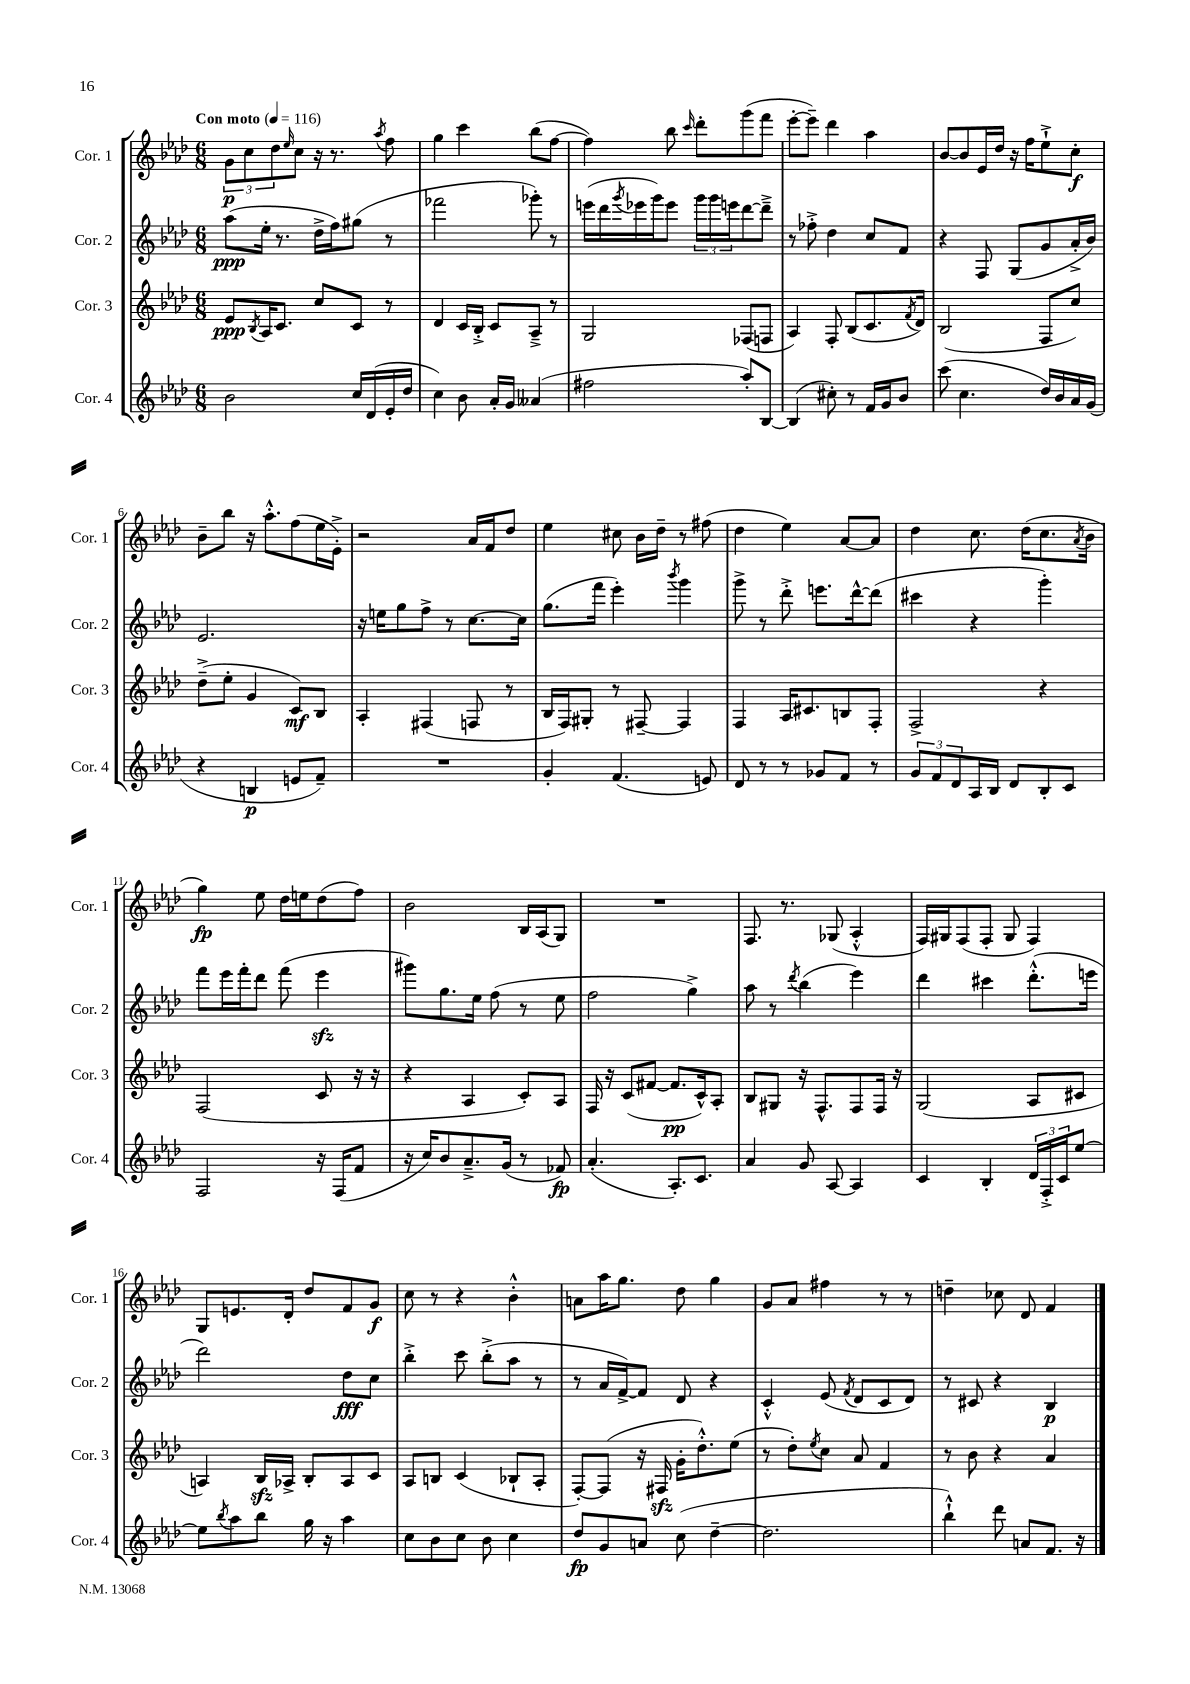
<<
\new StaffGroup <<
\new Staff = "s0" \with { instrumentName = "Cor. 1" shortInstrumentName = "Cor. 1" } {
    \clef treble \key aes \major \numericTimeSignature \time 6/8 \tempo "Con moto" 4 = 116
    \tuplet 3/2 { g'8\p c''8 des''8 } \grace { ees''16 } c''8 r16 r8. \acciaccatura { aes''8 } f''8 |
    g''4 c'''4 bes''8( f''8~ |
    f''4) bes''8 \grace { c'''16 } des'''8-. g'''8( f'''8 |
    ees'''8~-. ees'''8--) des'''4 aes''4 |
    bes'8~ bes'8 ees'16 des''16 r16 f''16 ees''8-!-> c''8-.\f |
    bes'8-- bes''8 r16 aes''8.-.-^ f''8( ees''16 ees'16-.->) |
    r2 aes'16 f'16 des''8 |
    ees''4 cis''8 bes'16 des''16-- r8 fis''8( |
    des''4 ees''4) aes'8~ aes'8 |
    des''4 c''8. des''16( c''8. \acciaccatura { aes'8 } bes'16 |
    g''4\fp) ees''8 des''16 e''16 des''8( f''8) |
    bes'2 bes16 aes16( g8) |
    R2. |
    f8. r8. ges8( aes4-.-^ |
    f16) gis16 f8( f8-. gis8 f4) |
    g8 e'8. des'16-. des''8 f'8 g'8\f |
    c''8 r8 r4 bes'4-.-^ |
    a'8 aes''16 g''8. des''8 g''4 |
    g'8 aes'8 fis''4 r8 r8 |
    d''4-- ces''8 des'8 f'4 \bar "|." |
}
\new Staff = "s1" \with { instrumentName = "Cor. 2" shortInstrumentName = "Cor. 2" } {
    \clef treble \key aes \major \numericTimeSignature \time 6/8
    aes''8\ppp( ees''16-. r8. des''16-> f''16) gis''8( r8 |
    fes'''2 ges'''8-.) r8 |
    e'''16( des'''16 \acciaccatura { g'''8 } ees'''16 g'''16) ees'''8 \tuplet 3/2 { g'''16 g'''16 e'''16 } des'''8~ des'''8---> |
    r8 fes''8-.-> des''4 c''8 f'8 |
    r4 f8 g8( g'8 aes'16-.-> bes'16) |
    ees'2. |
    r16 e''16 g''8 f''8-> r8 c''8.~ c''16 |
    g''8.( f'''16 ees'''4-.) \acciaccatura { bes'''8 } g'''4 |
    g'''8-> r8 des'''8-.-> e'''8. des'''16~-^ des'''8( |
    cis'''4 r4 g'''4-.) |
    f'''8 ees'''16 f'''16-. des'''8 f'''8( ees'''4\sfz |
    gis'''8) g''8. ees''16 f''8( r8 ees''8 |
    f''2 g''4->) |
    aes''8 r8 \acciaccatura { des'''8 } bes''4( ees'''4) |
    des'''4 cis'''4 des'''8.-.-^( e'''16 |
    des'''2) des''8\fff c''8 |
    bes''4-.-> c'''8 bes''8-.->( aes''8 r8 |
    r8 aes'16 f'16~->) f'8 des'8 r4 |
    c'4-.-^ ees'8( \acciaccatura { f'8 } des'8 c'8 des'8) |
    r8 cis'8 r4 bes4\p \bar "|." |
}
\new Staff = "s2" \with { instrumentName = "Cor. 3" shortInstrumentName = "Cor. 3" } {
    \clef treble \key aes \major \numericTimeSignature \time 6/8
    ees'8\ppp \acciaccatura { bes8 } aes16 c'8. c''8 c'8 r8 |
    des'4 c'16 bes16-.-> c'8 aes8---> r8 |
    g2 fes8( f8 |
    aes4) f8-. bes8( c'8. \acciaccatura { f'8 } des'16) |
    bes2( f8 c''8) |
    des''8--->( ees''8-. g'4 c'8\mf) bes8 |
    aes4-. fis4( f8 r8 |
    bes16 f16) gis8-. r8 fis8~-- fis4 |
    f4 aes16 cis'8. b8 f8-. |
    f2-> r4 |
    f2( c'8 r16 r16 |
    r4 aes4 c'8-.) aes8 |
    f16 r16 c'8( fis'8~ fis'8.\pp c'16-^) aes8-. |
    bes8 gis8 r16 f8.-^ f8 f16 r16 |
    g2( aes8 cis'8 |
    a4) bes16\sfz aes16-> bes8-. aes8 c'8 |
    aes8 b8 c'4( bes8-! aes8-. |
    f8~-.) f8( r16 fis16\sfz g'16-. des''8.-.-^) ees''8( |
    r8 des''8-.) \acciaccatura { ees''8 } c''8 aes'8 f'4 |
    r8 bes'8 r4 aes'4 \bar "|." |
}
\new Staff = "s3" \with { instrumentName = "Cor. 4" shortInstrumentName = "Cor. 4" } {
    \clef treble \key aes \major \numericTimeSignature \time 6/8
    bes'2 c''16 des'16( ees'16-. des''16 |
    c''4) bes'8 aes'16-. g'16 aeses'4( |
    fis''2 aes''8-.) bes8~ |
    bes4( cis''8-.) r8 f'16 g'16 bes'8 |
    c'''8( c''4. des''16) bes'16 aes'16 g'16( |
    r4 b4\p e'8 f'8--) |
    R2. |
    g'4-. f'4.( e'8) |
    des'8 r8 r8 ges'8 f'8 r8 |
    \tuplet 3/2 { g'8 f'8 des'8 } aes16 bes16 des'8 bes8-. c'8 |
    f2 r16 f16( f'8 |
    r16 c''16) bes'8 aes'8.---> g'16( r8 fes'8\fp) |
    aes'4.-.( aes8.-.) c'8. |
    aes'4 g'8 aes8~ aes4 |
    c'4 bes4-. \tuplet 3/2 { des'16 f16-.-> c'16 } ees''8~ |
    ees''8 \acciaccatura { bes''8 } aes''8 bes''8 g''16 r16 aes''4 |
    c''8 bes'8 c''8 bes'8 c''4 |
    des''8\fp g'8 a'8 c''8( des''4~-- |
    des''2. |
    bes''4-!-^) des'''8 a'8 f'8. r16 \bar "|." |
}
>>
>>
